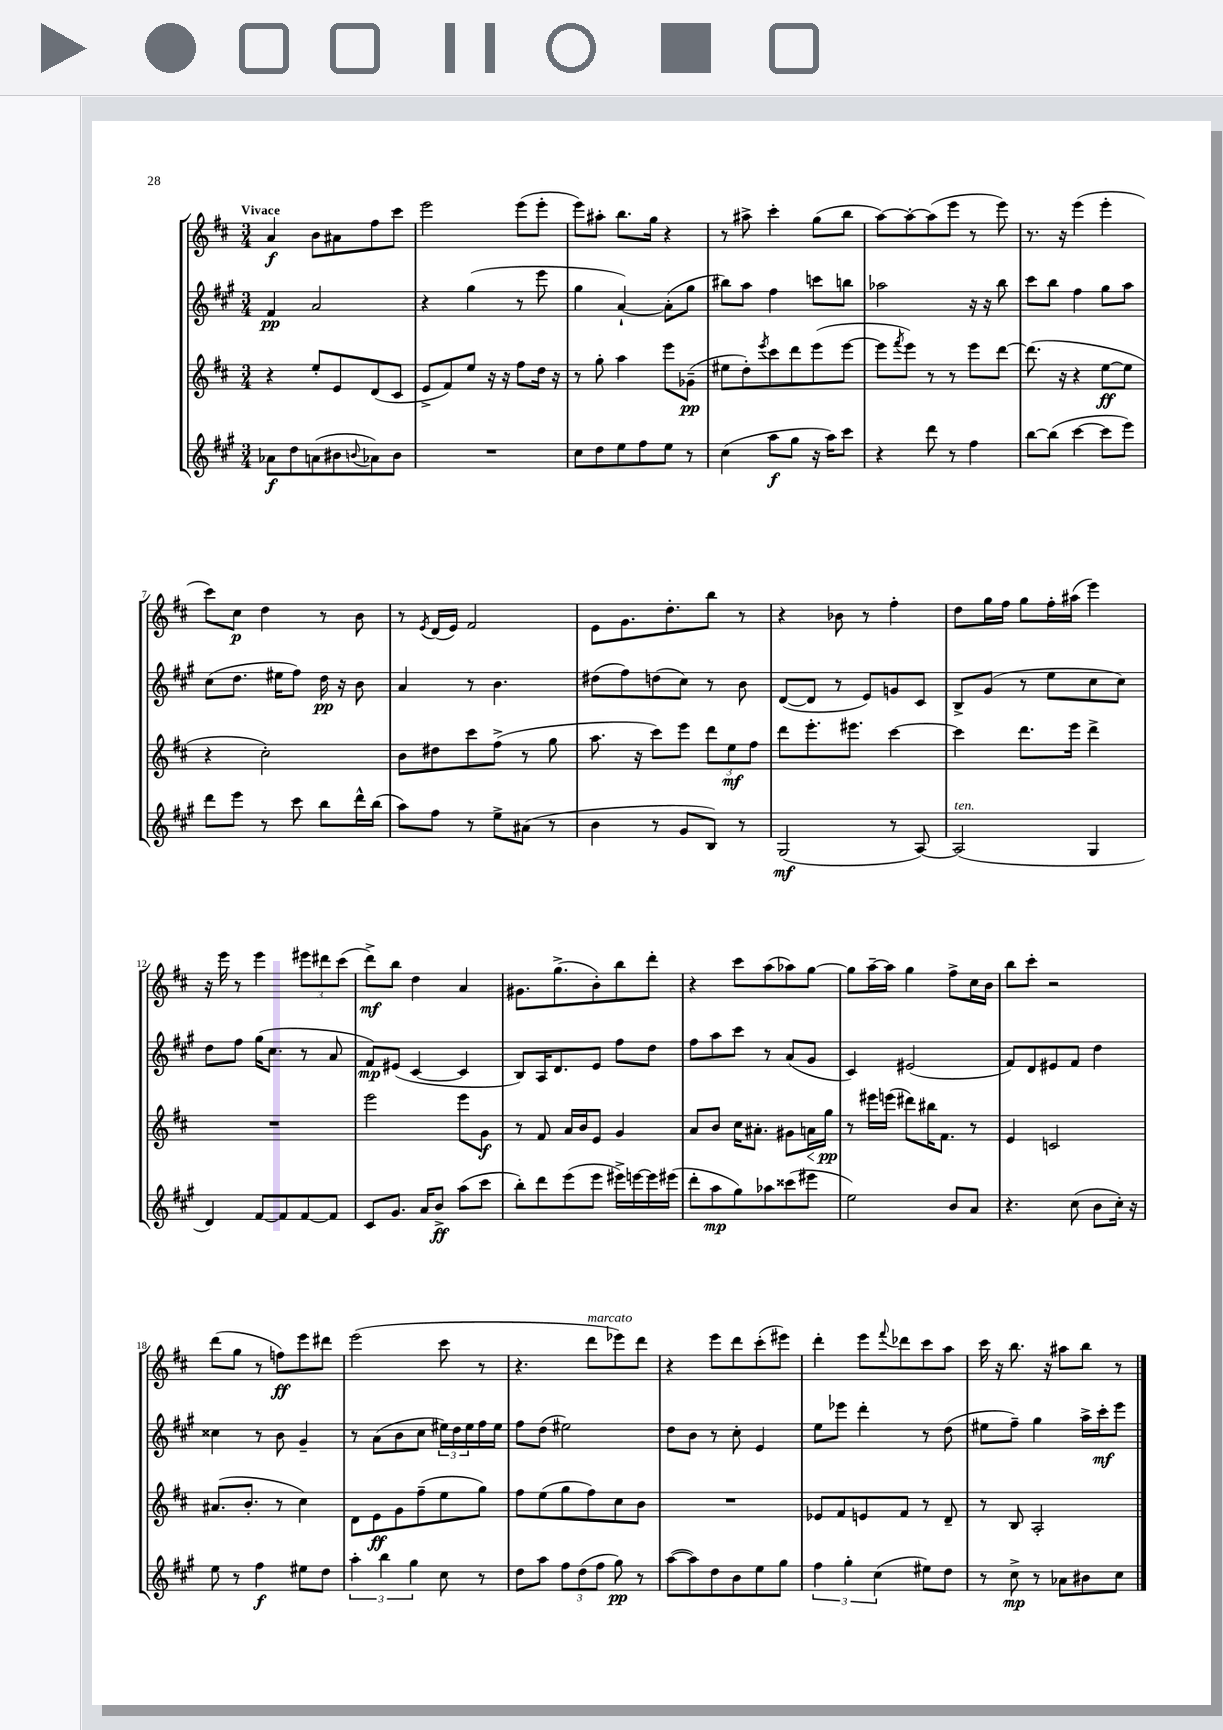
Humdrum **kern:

**kern	**dynam	**kern	**dynam	**kern	**dynam	**kern	**dynam
*part4	*part4	*part3	*part3	*part2	*part2	*part1	*part1
*staff4	*staff4	*staff3	*staff3	*staff2	*staff2	*staff1	*staff1
*clefG2	*	*clefG2	*	*clefG2	*	*clefG2	*
*k[f#c#g#]	*	*k[f#c#]	*	*k[f#c#g#]	*	*k[f#c#]	*
*M3/4	*	*M3/4	*	*M3/4	*	*M3/4	*
=1	=1	=1	=1	=1	=1	=1	=1
!	!	!	!	!	!	!LO:TX:a:B:t=Vivace	!
8a-X\L	f	4r	.	4f#/	pp	4a/	f
8dd\	.	.	.	.	.	.	.
(8an\	.	8ee'/L	.	2a/	.	8b\L	.
8b#X\	.	8e/	.	.	.	8a#X\	.
8qqbn/	.	.	.	.	.	.	.
8a-X\)	.	(8d/	.	.	.	8ff#\	.
8b\J	.	8c#/J	.	.	.	8ccc#\J	.
=2	=2	=2	=2	=2	=2	=2	=2
2.r	.	8e^/L	.	4r	.	2eee\	.
.	.	8f#/)	.	.	.	.	.
.	.	8ee/J	.	(4gg#\	.	.	.
.	.	16r	.	.	.	.	.
.	.	16r	.	.	.	.	.
.	.	8ff#\L	.	8r	.	(8eee\L	.
.	.	16dd\Jk	.	8eee\	.	8eee'\J	.
.	.	16r	.	.	.	.	.
=3	=3	=3	=3	=3	=3	=3	=3
8cc#\L	.	8r	.	4gg#\	.	8eee\L)	.
8dd\	.	8gg'\	.	.	.	8aa#X'\J	.
8ee\	.	4aa\	.	[4a`/)	.	8.bb\L	.
8ff#\	.	.	.	.	.	.	.
.	.	.	.	.	.	16gg\Jk	.
8ee\J	.	8eee\L	.	(8a'\L]	.	4r	.
8r	.	(8g-X~\J	pp	8gg#\J	.	.	.
=4	=4	=4	=4	=4	=4	=4	=4
(4cc#\	.	8ee#X\L	.	8bb#X\L)	.	8r	.
.	.	8dd'\)	.	8aa\J	.	8aa#X^\	.
.	.	8qeee/	.	.	.	.	.
8aa\L	f	8ccc#\	.	4ff#\	.	4ccc#'\	.
8gg#\J	.	8ddd\	.	.	.	.	.
16r	.	(8eee\	.	8cccn\L	.	(8gg\L	.
16aa\KL)	.	.	.	.	.	.	.
8ccc#\J	.	[8eee\J	.	8bbn\J	.	8bb\J	.
=5	=5	=5	=5	=5	=5	=5	=5
4r	.	8eee\L]	.	2aa-X\	.	[8aa\L)	.
.	.	8qfff#/	.	.	.	.	.
.	.	8eee\J)	.	.	.	8aa'\_	.
8ddd\	.	8r	.	.	.	(8aa\]	.
8r	.	8r	.	.	.	8eee\J	.
4ff#\	.	8eee\L	.	16r	.	8r	.
.	.	.	.	16r	.	.	.
.	.	[8ddd\J	.	8bb\	.	8eee\)	.
=6	=6	=6	=6	=6	=6	=6	=6
[8bb\L	.	(8.ddd\]	.	8ccc#\L	.	8.r	.
(8bb\J]	.	.	.	8bb\J	.	.	.
.	.	16r	.	.	.	16r	.
[4ccc#\	.	4r	.	4ff#\	.	(4eee\	.
8ccc#\L]	.	[8ee\L	ff	8gg#\L	.	4eee'\	.
8eee\J)	.	8ee\J]	.	8aa\J	.	.	.
!!LO:LB:g=z
=7	=7	=7	=7	=7	=7	=7	=7
8ddd\L	.	4r	.	(8cc#\L	.	8ccc#\L)	.
8eee\J	.	.	.	8.dd\J	.	8cc#\J	p
8r	.	2cc#'\)	.	.	.	4dd\	.
.	.	.	.	16ee#X\KL	.	.	.
8ccc#\	.	.	.	8ff#\J)	.	.	.
8bb\L	.	.	.	16dd\	pp	8r	.
.	.	.	.	16r	.	.	.
16ddd^^\L	.	.	.	8b\	.	8b\	.
(16bb\JJ	.	.	.	.	.	.	.
=8	=8	=8	=8	=8	=8	=8	=8
8aa\L)	.	8b\L	.	4a/	.	8r	.
.	.	.	.	.	.	8qe/	.
8ff#\J	.	8dd#X\	.	.	.	(16d/LL	.
.	.	.	.	.	.	16e/JJ)	.
8r	.	8ccc#\	.	8r	.	2f#/	.
8ee^\L	.	(8ff#^\J	.	4.b\	.	.	.
(8a#X\J	.	8r	.	.	.	.	.
8r	.	8gg\	.	.	.	.	.
=9	=9	=9	=9	=9	=9	=9	=9
4b\	.	8.aa\	.	(8dd#X\L	.	8e\L	.
.	.	.	.	8ff#\)	.	8.g\	.
.	.	16r	.	.	.	.	.
8r	.	8ccc#\L)	.	(8ddn\	.	.	.
.	.	.	.	.	.	8.dd'\	.
8g#/L	.	8eee\J	.	8cc#\J)	.	.	.
8B/J)	.	12ddd\L	.	8r	.	8bb\J	.
.	.	12ee\	mf	.	.	.	.
8r	.	.	.	8b\	.	8r	.
.	.	12ff#\J	.	.	.	.	.
=10	=10	=10	=10	=10	=10	=10	=10
(2G#/	mf	8ddd\L	.	([8d/L	.	4r	.
.	.	8.eee'\	.	8d/J]	.	.	.
.	.	.	.	8r	.	8b-X\	.
.	.	8.eee#X\J	.	.	.	.	.
.	.	.	.	8e/L)	.	8r	.
8r	.	[4ccc#\	.	8gn/	.	4ff#'\	.
[8A/)	.	.	.	8c#/J	.	.	.
=11	=11	=11	=11	=11	=11	=11	=11
!LO:TX:a:i:t=ten.	!	!	!	!	!	!	!
(2A/]	.	4ccc#\]	.	8B^/L	.	8dd\L	.
.	.	.	.	(8g#/J	.	16gg\L	.
.	.	.	.	.	.	16ff#\JJ	.
.	.	8.ddd\L	.	8r	.	8gg\L	.
.	.	.	.	8ee\L	.	16ff#'\L	.
.	.	16eee\Jk	.	.	.	(16aa#X\JJ	.
4G#/	.	4ddd^\	.	8cc#\	.	4eee\)	.
.	.	.	.	8cc#\J)	.	.	.
!!LO:LB:g=z
=12	=12	=12	=12	=12	=12	=12	=12
4d/)	.	2.r	.	8dd\L	.	16r	.
.	.	.	.	.	.	16eee\	.
.	.	.	.	8ff#\J	.	8r	.
[8f#/L	.	.	.	(16gg#\KL	.	4eee\	.
.	.	.	.	8.cc#\J	.	.	.
8f#/]	.	.	.	.	.	.	.
[8f#/	.	.	.	8r	.	12eee#X\L	.
.	.	.	.	.	.	12ddd#X\	.
8f#/J]	.	.	.	8a/	.	.	.
.	.	.	.	.	.	(12ccc#\J	.
=13	=13	=13	=13	=13	=13	=13	=13
8c#/L	.	2eee\	.	8f#/L)	mp	8ddd^\L)	mf
8.g#/J	.	.	.	(8e#X/J	.	8bb\J	.
.	.	.	.	[4c#/	.	4dd\	.
16a/KL	.	.	.	.	.	.	.
8b^/J	ff	.	.	.	.	.	.
(8aa\L	.	8eee\L	.	4c#/]	.	4a/	.
8ccc#\J	.	8g\J	f	.	.	.	.
=14	=14	=14	=14	=14	=14	=14	=14
8bb'\L)	.	8r	.	8B/L)	.	8.g#X\L	.
8ddd\	.	8f#/	.	16A/K	.	.	.
.	.	.	.	8.d/	.	(8.gg^\	.
(8eee\	.	16a/LL	.	.	.	.	.
.	.	16b/J	.	.	.	.	.
8eee\J	.	8e/J	.	8e/J	.	8b'\)	.
16eee#X^\LL)	.	4g/	.	8ff#\L	.	8bb\	.
[16eeen\	.	.	.	.	.	.	.
16eee\]	.	.	.	8dd\J	.	8ddd'\J	.
(16eee#X\JJ	.	.	.	.	.	.	.
=15	=15	=15	=15	=15	=15	=15	=15
8ddd'\L	.	8a/L	.	8ff#\L	.	4r	.
8aa\	mp	8b/J	.	8aa\	.	.	.
8gg#\)	.	16cc#\KL	.	8ccc#\J	.	8ccc#\L	.
.	.	8.a#X'\J	.	.	.	.	.
8aa-X\	.	.	.	8r	.	(8aa\	.
(8ccc##X\	.	8g#X\L	.	(8a/L	.	8aa-X\)	.
!	!	!	!LO:HP:b	!	!	!	!
8eee#X\J	.	16an\L	<	8g#/J	.	[8gg\J	.
.	.	16gg\JJ	pp	.	.	.	.
.	.	.	[	.	.	.	.
=16	=16	=16	=16	=16	=16	=16	=16
2ee\)	.	8r	.	4c#/)	.	8gg\L]	.
.	.	16eee#X\LL	.	.	.	[16aa~\L	.
.	.	(16eeen\JJ	.	.	.	16aa\JJ]	.
.	.	8ddd#X\L)	.	(2e#X/	.	4gg\	.
.	.	16bb#X\K	.	.	.	.	.
.	.	8.f#\J	.	.	.	.	.
8b/L	.	.	.	.	.	8ff#^\L	.
8a/J	.	8r	.	.	.	16cc#\L	.
.	.	.	.	.	.	16b\JJ	.
=17	=17	=17	=17	=17	=17	=17	=17
4.r	.	4e/	.	8f#/L)	.	8bb\L	.
.	.	.	.	8d/	.	8ccc#'\J	.
.	.	2cn/	.	8e#X/	.	2r	.
(8cc#\	.	.	.	8f#/J	.	.	.
8b\L	.	.	.	4dd\	.	.	.
16cc#'\Jk)	.	.	.	.	.	.	.
16r	.	.	.	.	.	.	.
!!LO:LB:g=z
=18	=18	=18	=18	=18	=18	=18	=18
8ee\	.	(8.a#X/L	.	4cc##X\	.	(8ddd\L	.
8r	.	.	.	.	.	8gg\J	.
.	.	8.b'/J	.	.	.	.	.
4ff#\	f	.	.	8r	.	8r	.
.	.	8r	.	8b\	.	8ffn\L)	ff
8ee#X\L	.	4cc#\)	.	4g#~/	.	8eee\	.
8dd\J	.	.	.	.	.	8ddd#X\J	.
=19	=19	=19	=19	=19	=19	=19	=19
6aa'\	.	8d\L	.	8r	.	(2eee\	.
.	.	8e\	ff	(8a\L	.	.	.
6bb\	.	.	.	.	.	.	.
.	.	8g\	.	8b\	.	.	.
6gg#\	.	.	.	.	.	.	.
.	.	(8ff#~\	.	8cc#\J	.	.	.
8cc#\	.	8ee\	.	24ee#X\LL)	.	8ccc#\	.
.	.	.	.	24dd\	.	.	.
.	.	.	.	24ee#\	.	.	.
8r	.	8gg\J)	.	16ff#\	.	8r	.
.	.	.	.	16ee#\JJ	.	.	.
=20	=20	=20	=20	=20	=20	=20	=20
8dd\L	.	8ff#\L	.	8ff#\L	.	4.r	.
8aa\J	.	(8ee\	.	(8dd\J	.	.	.
12ff#\L	.	8gg\	.	2ee#X\)	.	.	.
(12dd\	.	.	.	.	.	.	.
!	!	!	!	!	!	!LO:TX:a:i:t=marcato	!
.	.	8ff#\)	.	.	.	8ddd\L	.
12ff#\J	.	.	.	.	.	.	.
8gg#\)	pp	8cc#\	.	.	.	8eee-X\)	.
8r	.	8b\J	.	.	.	8ddd\J	.
=21	=21	=21	=21	=21	=21	=21	=21
([8aa\L	.	2.r	.	8dd\L	.	4r	.
8aa\])	.	.	.	8b\J	.	.	.
8dd\	.	.	.	8r	.	8eee\L	.
8b\	.	.	.	8cc#'\	.	8ddd\	.
8ee\	.	.	.	4e/	.	(8ccc#'\	.
8gg#\J	.	.	.	.	.	8eee#X\J)	.
=22	=22	=22	=22	=22	=22	=22	=22
6ff#\	.	8e-X/L	.	8ee\L	.	4ddd'\	.
.	.	8f#/	.	8eee-X\J	.	.	.
6gg#'\	.	.	.	.	.	.	.
.	.	8en/	.	4ddd'\	.	8eee\L	.
(6cc#\	.	.	.	.	.	.	.
.	.	.	.	.	.	8qqfff#/	.
.	.	8f#/J	.	.	.	8ddd-X\	.
8ee#X\L)	.	8r	.	8r	.	8ccc#\	.
8dd\J	.	8d~/	.	(8dd\	.	8aa\J	.
=23	=23	=23	=23	=23	=23	=23	=23
8r	.	8r	.	8ee#X\L	.	16ccc#\	.
.	.	.	.	.	.	16r	.
8cc#^\	mp	8B/	.	8ff#~\J)	.	8.bb\	.
8r	.	2A'/	.	4gg#\	.	.	.
.	.	.	.	.	.	16r	.
8a-X\L	.	.	.	.	.	8aa#X\L	.
8b#X\	.	.	.	16aa^\LL	.	8bb\J	.
.	.	.	.	16ccc#'\J	mf	.	.
8cc#\J	.	.	.	8eee\J	.	8r	.
==	==	==	==	==	==	==	==
*-	*-	*-	*-	*-	*-	*-	*-
